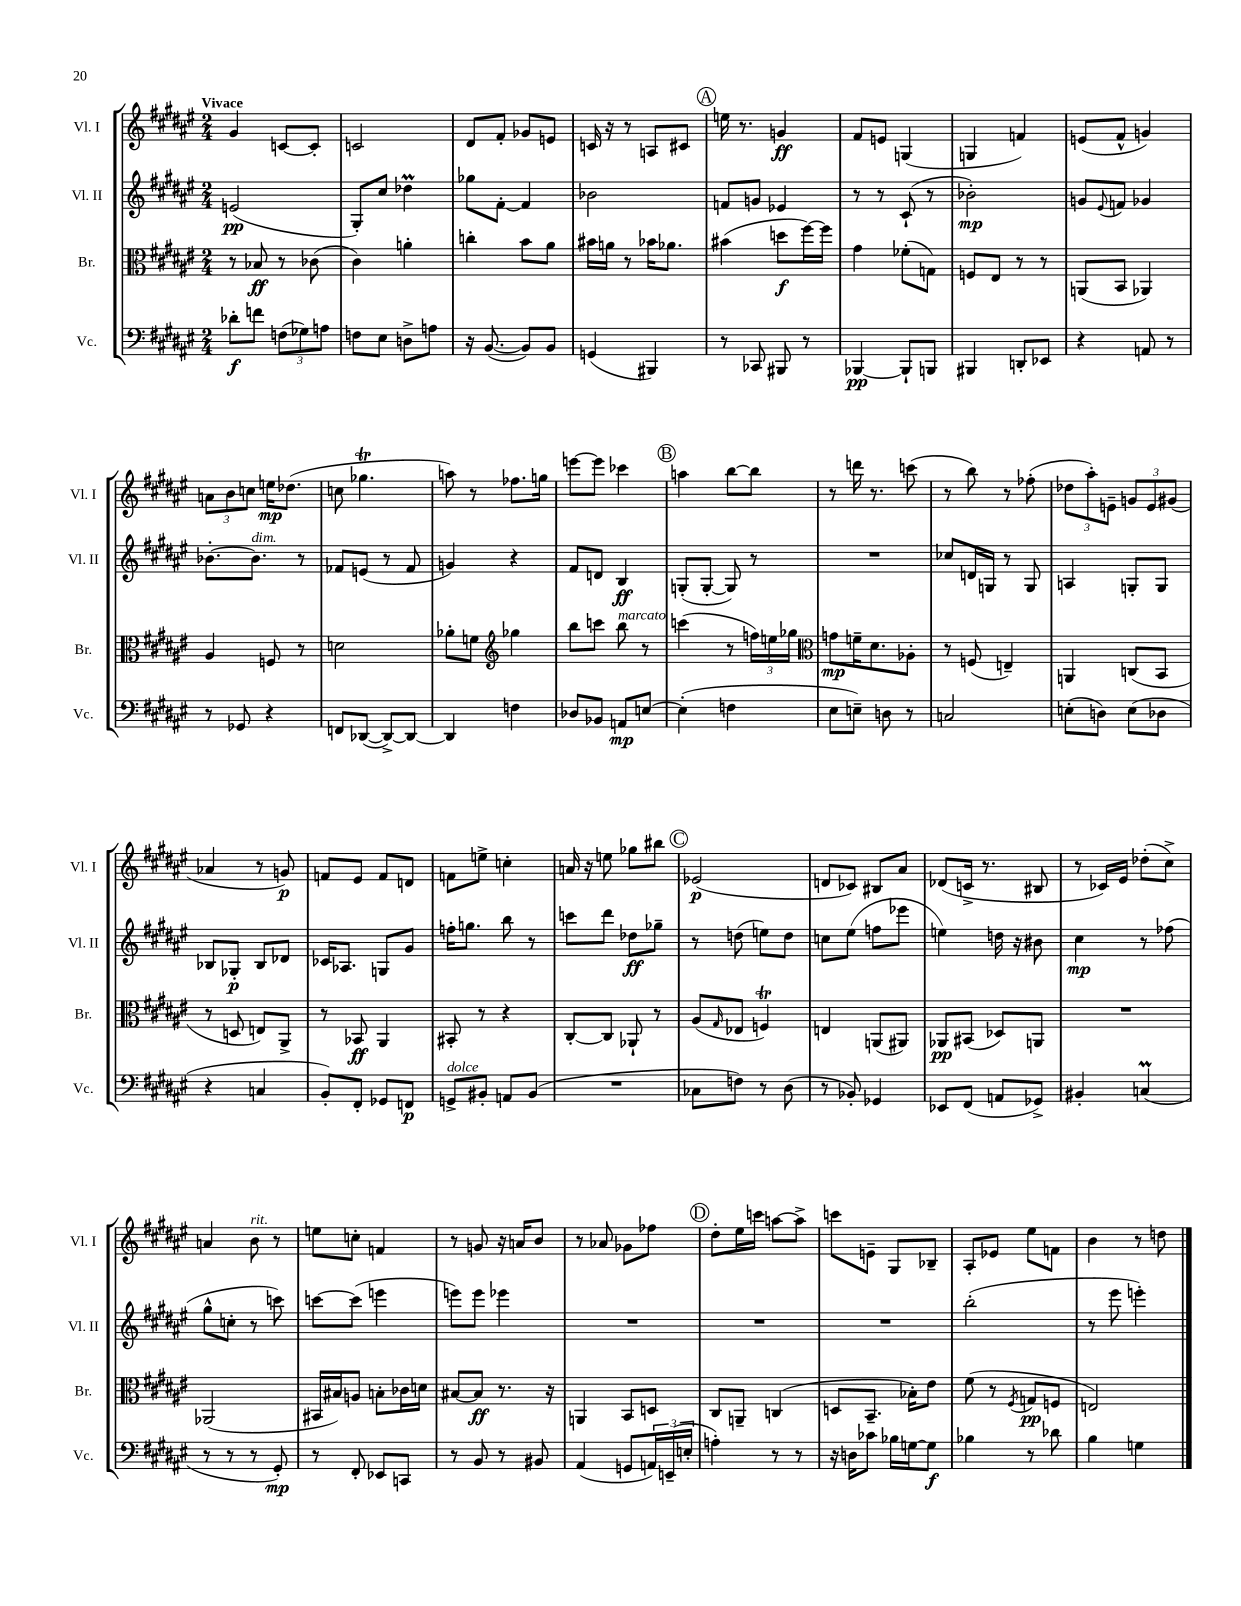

**kern	**dynam	**kern	**dynam	**kern	**dynam	**kern	**dynam
*part4	*part4	*part3	*part3	*part2	*part2	*part1	*part1
*staff4	*staff4	*staff3	*staff3	*staff2	*staff2	*staff1	*staff1
*I"Vc.	*	*I"Br.	*	*I"Vl. II	*	*I"Vl. I	*
*I'Vc.	*	*I'Br.	*	*I'Vl. II	*	*I'Vl. I	*
*clefF4	*	*clefC3	*	*clefG2	*	*clefG2	*
*k[f#c#g#d#a#e#]	*	*k[f#c#g#d#a#e#]	*	*k[f#c#g#d#a#e#]	*	*k[f#c#g#d#a#e#]	*
*M2/4	*	*M2/4	*	*M2/4	*	*M2/4	*
=1	=1	=1	=1	=1	=1	=1	=1
!	!	!	!	!	!	!LO:TX:a:B:t=Vivace	!
8d-X'\L	f	8r	.	(2en/	pp	4g#/	.
8fn\J	.	8B-X/	ff	.	.	.	.
(12Fn\L	.	8r	.	.	.	[8cn/L	.
12G-X\)	.	.	.	.	.	.	.
.	.	(8c-X\	.	.	.	8c'/J]	.
12An\J	.	.	.	.	.	.	.
=2	=2	=2	=2	=2	=2	=2	=2
8Fn\L	.	4c#\)	.	8G#'/L)	.	2cn/	.
8E#\J	.	.	.	8cc#/J	.	.	.
8Dn^\L	.	4an'\	.	4dd-XM\	.	.	.
8An\J	.	.	.	.	.	.	.
=3	=3	=3	=3	=3	=3	=3	=3
16r	.	4ccn'\	.	8gg-X\L	.	8d#/L	.
([8.BB/	.	.	.	.	.	.	.
.	.	.	.	[8f#'\J	.	8f#'/J	.
8BB/L])	.	8b\L	.	4f#/]	.	8g-X/L	.
8BB/J	.	8a#\J	.	.	.	8en/J	.
=4	=4	=4	=4	=4	=4	=4	=4
(4GGn/	.	16b#X\LL	.	2b-X\	.	16cn/	.
.	.	16an\JJ	.	.	.	16r	.
.	.	8r	.	.	.	8r	.
4BBB#X/)	.	16b-X\KL	.	.	.	8An/L	.
.	.	8.a-X\J	.	.	.	.	.
.	.	.	.	.	.	8c#X/J	.
!!LO:REH:place=s1:t=A
=5	=5	=5	=5	=5	=5	=5	=5
8r	.	(4b#X\	.	8fn/L	.	16een\	.
.	.	.	.	.	.	8.r	.
8CC-X/	.	.	.	8gn/J	.	.	.
8BBB#X/	.	8ddn\L	f	4e-X/	.	4gn/	ff
8r	.	[16ff#\L)	.	.	.	.	.
.	.	16ff#\JJ]	.	.	.	.	.
=6	=6	=6	=6	=6	=6	=6	=6
[4BBB-X/	pp	4g#\	.	8r	.	8f#/L	.
.	.	.	.	8r	.	8en/J	.
8BBB-`/L]	.	(8f-X'\L	.	(8c#`/	.	(4Gn/	.
8BBBn/J	.	8Gn\J)	.	8r	.	.	.
=7	=7	=7	=7	=7	=7	=7	=7
4BBB#X/	.	8Fn/L	.	2b-X'\)	mp	4Gn/	.
.	.	8E#/J	.	.	.	.	.
8DDn'/L	.	8r	.	.	.	4fn/)	.
8EE-X/J	.	8r	.	.	.	.	.
=8	=8	=8	=8	=8	=8	=8	=8
4r	.	(8AAn/L	.	8gn/L	.	(8en/L	.
.	.	.	.	8qqe#/	.	.	.
.	.	8BB/J	.	8fn/J	.	8f#^^/J	.
8AAn/	.	4AA-X/)	.	4g-X/	.	4gn/)	.
8r	.	.	.	.	.	.	.
!!LO:LB:g=z
=9	=9	=9	=9	=9	=9	=9	=9
8r	.	4A#/	.	[8.b-X'\L	.	12an\L	.
.	.	.	.	.	.	12b\	.
8GG-X/	.	.	.	.	.	.	.
.	.	.	.	.	.	12ccn\J	.
!	!	!	!	!LO:TX:a:i:t=dim.	!	!	!
.	.	.	.	8.b-\J]	.	.	.
4r	.	8Fn/	.	.	.	16een\KL	mp
.	.	.	.	.	.	(8.dd-X\J	.
.	.	8r	.	8r	.	.	.
=10	=10	=10	=10	=10	=10	=10	=10
8FFn/L	.	2dn\	.	8f-X/L	.	8ccn\	.
([8DD-X/J	.	.	.	(8en/J	.	4.gg-XT\	.
8DD-^/L_)	.	.	.	8r	.	.	.
8DD-/J_	.	.	.	8f-/	.	.	.
=11	=11	=11	=11	=11	=11	=11	=11
4DD-/]	.	8a-X'\L	.	4gn/)	.	8aan\)	.
.	.	8fn\J	.	.	.	8r	.
*	*	*clefG2	*	*	*	*	*
4Fn\	.	4gg-X\	.	4r	.	8.ff-X\L	.
.	.	.	.	.	.	16ggn\Jk	.
=12	=12	=12	=12	=12	=12	=12	=12
8D-X/L	.	8bb\L	.	8f#/L	.	[8eeen\L	.
8BB-X/J	.	8cccn\J	.	8dn/J	.	8eee\J]	.
!	!	!LO:TX:a:i:t=marcato	!	!	!	!	!
8AAn/L	mp	8bb\	.	4B/	ff	4ccc-X\	.
[8En/J	.	8r	.	.	.	.	.
!!LO:REH:place=s1:t=B
=13	=13	=13	=13	=13	=13	=13	=13
(4E'\]	.	(4cccn\	.	(8Gn'/L	.	4aan\	.
.	.	.	.	[8G'/J	.	.	.
4Fn\	.	8r	.	8G/])	.	[8bb\L	.
.	.	24ffn\LL)	.	8r	.	8bb\J]	.
.	.	24een\	.	.	.	.	.
.	.	24gg-X\JJ	.	.	.	.	.
=14	=14	=14	=14	=14	=14	=14	=14
*	*	*clefC3	*	*	*	*	*
8E#\L	.	8gn\L	mp	2r	.	8r	.
8En~\J)	.	16fn~\K	.	.	.	16dddn\	.
.	.	8.d#\	.	.	.	8.r	.
8Dn\	.	.	.	.	.	.	.
8r	.	8A-X'\J	.	.	.	(8cccn\	.
=15	=15	=15	=15	=15	=15	=15	=15
2Cn/	.	8r	.	8cc-X/L	.	8r	.
.	.	(8Fn/	.	16dn/L	.	8bb\)	.
.	.	.	.	16Gn/JJ	.	.	.
.	.	4En~/)	.	8r	.	8r	.
.	.	.	.	8G/	.	(8ff-X'\	.
=16	=16	=16	=16	=16	=16	=16	=16
(8En'\L	.	4AAn/	.	4An/	.	12dd-X\L	.
.	.	.	.	.	.	12aa#'\)	.
8Dn\J)	.	.	.	.	.	.	.
.	.	.	.	.	.	12en~\J	.
(8E\L	.	(8Cn/L	.	8Gn'/L	.	12gn/L	.
.	.	.	.	.	.	12e/	.
8D-X\J	.	8BB/J	.	8G/J	.	.	.
.	.	.	.	.	.	(12g#X/J	.
!!LO:LB:g=z
=17	=17	=17	=17	=17	=17	=17	=17
4r	.	8r	.	8B-X/L	.	4a-X/	.
.	.	8Dn/	.	8G-X'/J	p	.	.
4Cn/	.	8En/L)	.	8B-/L	.	8r	.
.	.	8AA#^/J	.	8d-X/J	.	8gn/)	p
=18	=18	=18	=18	=18	=18	=18	=18
8BB'/L)	.	8r	.	16c-X/KL	.	8fn/L	.
.	.	.	.	8.A-X/J	.	.	.
8FF#'/J	.	8BB-X/	ff	.	.	8e#/J	.
8GG-X/L	.	4AA#/	.	8Gn/L	.	8f/L	.
8FFn/J	p	.	.	8g#/J	.	8dn/J	.
=19	=19	=19	=19	=19	=19	=19	=19
!LO:TX:a:i:t=dolce	!	!	!	!	!	!	!
8GGn^/L	.	8BB#X'/	.	16ffn'\KL	.	8fn\L	.
.	.	.	.	8.ggn\J	.	.	.
8BB#X'/J	.	8r	.	.	.	8een^\J	.
8AAn/L	.	4r	.	8bb\	.	4ccn'\	.
(8BB#/J	.	.	.	8r	.	.	.
=20	=20	=20	=20	=20	=20	=20	=20
2r	.	[8C#'/L	.	8cccn\L	.	16an/	.
.	.	.	.	.	.	16r	.
.	.	8C#/J]	.	8ddd#\J	.	8een\	.
.	.	8AA-X`/	.	8dd-X\L	ff	8gg-X\L	.
.	.	8r	.	8gg-X~\J	.	8bb#X\J	.
!!LO:REH:place=s1:t=C
=21	=21	=21	=21	=21	=21	=21	=21
8C-X\L	.	(8A#/L	.	8r	.	(2e-X/	p
.	.	16qqG#/	.	.	.	.	.
8Fn\J)	.	8E-X/J	.	(8ddn\	.	.	.
8r	.	4FnT/)	.	8een\L)	.	.	.
(8D#\	.	.	.	8dd\J	.	.	.
=22	=22	=22	=22	=22	=22	=22	=22
8r	.	4En/	.	8ccn\L	.	8dn/L	.
8BB-X'/)	.	.	.	(8ee#\J	.	8c-X/J)	.
4GG-X/	.	(8AAn/L	.	8ffn\L	.	8B#X/L	.
.	.	8AA#X/J)	.	8eee-X\J	.	8a#/J	.
=23	=23	=23	=23	=23	=23	=23	=23
8EE-X/L	.	8AA-X/L	pp	4een\)	.	(8d-X/L	.
(8FF#/J	.	(8BB#X/J	.	.	.	16cn^/Jk	.
.	.	.	.	.	.	8.r	.
8AAn/L	.	8D-X/L)	.	16ddn\	.	.	.
.	.	.	.	16r	.	.	.
8GG-X^/J)	.	8AAn/J	.	8b#X\	.	8B#X/	.
=24	=24	=24	=24	=24	=24	=24	=24
4BB#X'/	.	2r	.	4cc#\	mp	8r	.
.	.	.	.	.	.	16c-X/LL)	.
.	.	.	.	.	.	16e#/JJ	.
(4CnM/	.	.	.	8r	.	(8dd-X'\L	.
.	.	.	.	(8ff-X\	.	8cc#^\J)	.
!!LO:LB:g=z
=25	=25	=25	=25	=25	=25	=25	=25
8r	.	(2AA-X/	.	8gg#^^\L	.	4an/	.
8r	.	.	.	8ccn'\J	.	.	.
!	!	!	!	!	!	!LO:TX:a:i:t=rit.	!
8r	.	.	.	8r	.	8b\	.
8GG#'/)	mp	.	.	8cccn\)	.	8r	.
=26	=26	=26	=26	=26	=26	=26	=26
8r	.	16BB#X/LL	.	[8cccn\L	.	8een\L	.
.	.	16B#X/J)	.	.	.	.	.
8FF#'/	.	8An/J	.	(8ccc\J]	.	8ccn'\J	.
8EE-X/L	.	8Bn'\L	.	4eeen\	.	4fn/	.
8CCn/J	.	16c-X\L	.	.	.	.	.
.	.	16dn\JJ	.	.	.	.	.
=27	=27	=27	=27	=27	=27	=27	=27
8r	.	[8B#X/L	.	8eeen\L)	.	8r	.
8BB/	.	8B#/J]	ff	8eee\J	.	8gn/	.
8r	.	8.r	.	4eee-X\	.	16r	.
.	.	.	.	.	.	16an/KL	.
8BB#X/	.	.	.	.	.	8b/J	.
.	.	16r	.	.	.	.	.
=28	=28	=28	=28	=28	=28	=28	=28
(4AA#/	.	4AAn/	.	2r	.	8r	.
.	.	.	.	.	.	8a-X/	.
8GGn/L	.	8BB/L	.	.	.	8g-X\L	.
24AAn/L)	.	8Dn/J	.	.	.	8ff-X\J	.
(24EEn~/	.	.	.	.	.	.	.
24En'/JJ	.	.	.	.	.	.	.
!!LO:REH:place=s1:t=D
=29	=29	=29	=29	=29	=29	=29	=29
4An'\)	.	8C#/L	.	2r	.	8dd#'\L	.
.	.	8AAn~/J	.	.	.	16ee#\L	.
.	.	.	.	.	.	16cccn\JJ	.
8r	.	(4Cn/	.	.	.	[8aan\L	.
8r	.	.	.	.	.	8aa^\J]	.
=30	=30	=30	=30	=30	=30	=30	=30
16r	.	8Dn/L	.	2r	.	8cccn\L	.
16Dn\KL	.	.	.	.	.	.	.
8c-X\J	.	8.BB~/J	.	.	.	8en~\J	.
16B-X\LL	.	.	.	.	.	8G#/L	.
[16Gn\J	.	16B-X'\KL)	.	.	.	.	.
8G\J]	f	8e#\J	.	.	.	8B-X~/J	.
=31	=31	=31	=31	=31	=31	=31	=31
4B-X\	.	(8f#\	.	(2bb'\	.	8A#'/L	.
.	.	8r	.	.	.	8e-X/J	.
.	.	8qF#/	.	.	.	.	.
8r	.	8Gn/L	pp	.	.	8ee#\L	.
8d-X\	.	8Fn/J	.	.	.	8fn\J	.
=32	=32	=32	=32	=32	=32	=32	=32
4B\	.	2En/)	.	8r	.	4b\	.
.	.	.	.	8eee#\	.	.	.
4Gn\	.	.	.	4eeen'\)	.	8r	.
.	.	.	.	.	.	8ddn\	.
==	==	==	==	==	==	==	==
*-	*-	*-	*-	*-	*-	*-	*-
